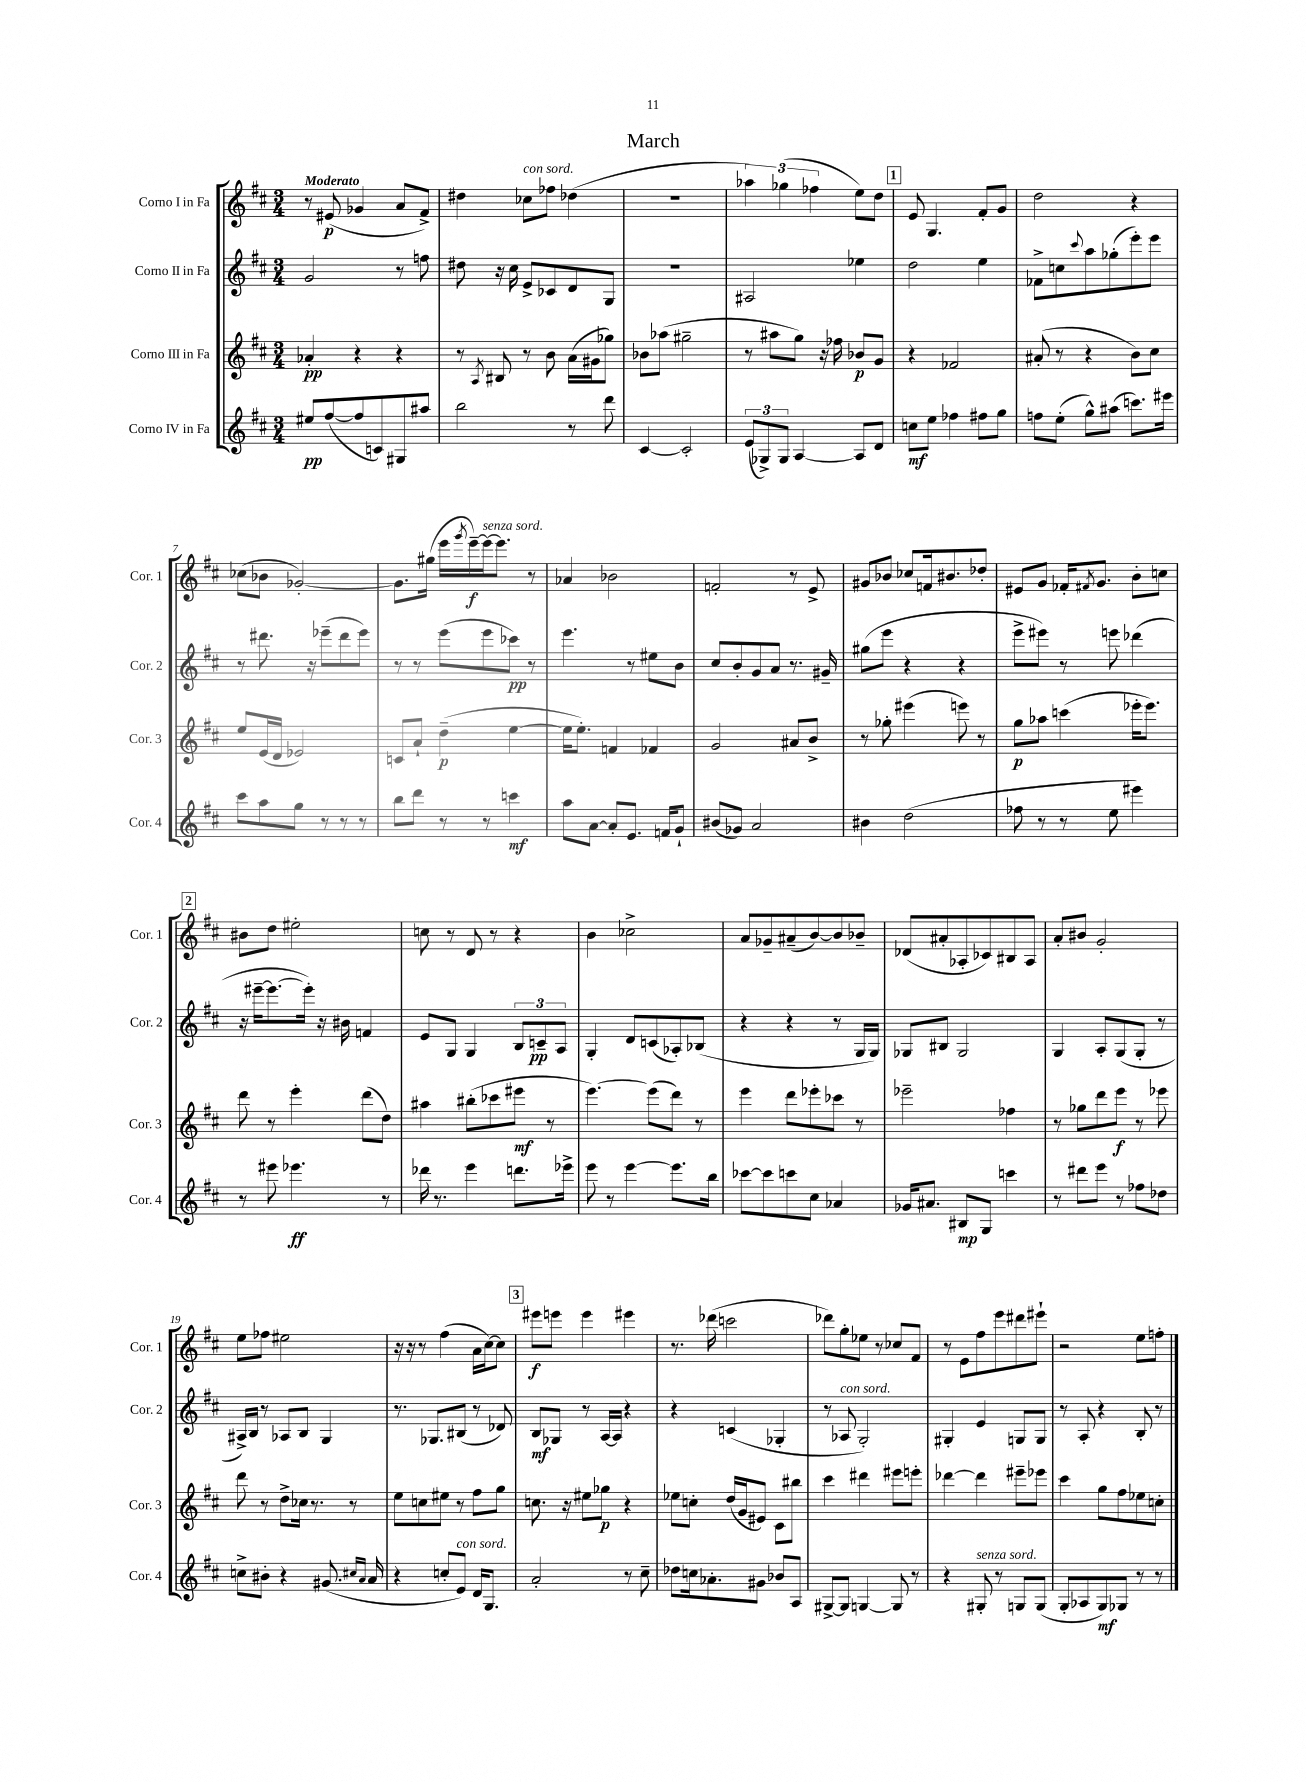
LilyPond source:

\header { title = "March" }
<<
\new StaffGroup <<
\new Staff = "s0" \with { instrumentName = "Corno I in Fa" shortInstrumentName = "Cor. 1" } {
    \clef treble \key d \major \numericTimeSignature \time 3/4 \tempo "Moderato"
    r8 eis'8\p( ges'4 a'8 fis'8->) |
    dis''4 ces''8^\markup { \italic "con sord." } fes''8 des''4( |
    R2. |
    \tuplet 3/2 { aes''4) ges''4( fes''4 } e''8) d''8 |
    \mark \markup { \box "1" } e'8 g4. fis'8-. g'8 |
    d''2 r4 |
    ces''8( bes'8 ges'2~-.) |
    ges'8. gis''16( e'''16 \acciaccatura { g'''8 } e'''16~--\f) e'''16~^\markup { \italic "senza sord." } e'''8. r8 |
    aes'4 bes'2 |
    f'2-. r8 e'8-> |
    gis'8 bes'8 ces''8 f'16 bis'8. des''8-. |
    eis'8 g'8 fes'16-. \acciaccatura { fis'8 } g'8. b'8-. c''8 |
    \mark \markup { \box "2" } bis'8 d''8 eis''2-. |
    c''8 r8 d'8 r8 r4 |
    b'4 ces''2-> |
    a'8 ges'8-- ais'8--( b'8~) b'8 bes'8-- |
    des'8( ais'8-. aes8-. ces'8) bis8 aes8 |
    a'8-. bis'8 g'2-. |
    e''8 fes''8 eis''2 |
    r16 r16 r8 fis''4( a'16 cis''16~) cis''8 |
    \mark \markup { \box "3" } eis'''8\f e'''8 e'''4 eis'''4 |
    r8. des'''16( c'''2 |
    des'''8) g''8-. ees''8 r8 ces''8 fis'8 |
    r8 e'8 fis''8 e'''8 dis'''8 eis'''8-! |
    r2 e''8 f''8-. \bar "|." |
}
\new Staff = "s1" \with { instrumentName = "Corno II in Fa" shortInstrumentName = "Cor. 2" } {
    \clef treble \key d \major \numericTimeSignature \time 3/4
    g'2 r8 f''8 |
    dis''8 r16 cis''16 e'8-> ces'8 d'8 g8 |
    R2. |
    ais2 ees''4 |
    \mark \markup { \box "1" } d''2 e''4 |
    fes'8-> c''8 \appoggiatura { cis'''8 } a''8 ges''8-.( e'''8-.) e'''8 |
    r8 dis'''8. r16 ees'''8--( dis'''8 ees'''8) |
    r8 r8 e'''8( e'''8 ces'''8\pp) r8 |
    e'''4. r8 eis''8 b'8 |
    cis''8 b'8-. g'8 a'8 r8. gis'16-- |
    gis''8( e'''8 r4 r4 |
    e'''8-> eis'''8) r8 e'''8 des'''4( |
    \mark \markup { \box "2" } r16 eis'''16~-- eis'''8.~ eis'''16-.) r16 bis'16 f'4 |
    e'8 g8 g4 \tuplet 3/2 { b8 c'8--\pp a8 } |
    g4-. d'8 c'8( aes8-.) bes8( |
    r4 r4 r8 g16 g16) |
    ges8 bis8 ges2 |
    g4 a8-. g8( g8-. r8 |
    ais16->) b16 r8 aes8 b8 g4 |
    r8. ges8. bis8( r8 des'8) |
    \mark \markup { \box "3" } b8\mf ges8 r8 a16~ a16 r4 |
    r4 c'4( ges4-. |
    r8 aes8^\markup { \italic "con sord." } g2-.) |
    gis4-. e'4 g8 g8 |
    r8 a8-. r4 b8-. r8 \bar "|." |
}
\new Staff = "s2" \with { instrumentName = "Corno III in Fa" shortInstrumentName = "Cor. 3" } {
    \clef treble \key d \major \numericTimeSignature \time 3/4
    aes'4-.\pp r4 r4 |
    r8 \acciaccatura { a8 } bis8 r8 b'8 a'16( gis'16 ges''8) |
    bes'8 aes''8( gis''2-- |
    r8 ais''8 g''8) r16 fes''16 bes'8\p g'8 |
    \mark \markup { \box "1" } r4 fes'2 |
    ais'8-.( r8 r4 b'8) cis''8 |
    e''8 e'16( d'16 ees'2) |
    c'8 a'8-! d''4--\p( e''4~ |
    e''16 e''8.-.) f'4 fes'4 |
    g'2 ais'8 b'8-> |
    r8 ges''8-. eis'''4( e'''8) r8 |
    g''8\p aes''8 c'''4( ees'''16-. ees'''8.) |
    \mark \markup { \box "2" } d'''8 r8 e'''4-. d'''8( d''8) |
    ais''4 bis''8-.( ces'''8 eis'''8\mf r8 |
    e'''4.~) e'''8( d'''8) r8 |
    e'''4 d'''8 ees'''8-. ces'''8 r8 |
    ees'''2-- fes''4 |
    r8 ges''8 d'''8 e'''8\f r8 ees'''8 |
    d'''8 r8 d''8-> ces''16 r8. r8 |
    e''8 c''8 eis''8 r8 fis''8 g''8 |
    \mark \markup { \box "3" } c''8. r16 eis''8 ges''8\p r4 |
    ees''8 c''8-. d''16( g'16 eis'8) cis'8 bis''8 |
    cis'''4 dis'''4 eis'''8 e'''8-. |
    des'''4~ des'''4 eis'''8-- ees'''8 |
    cis'''4 g''8 fis''8 ees''8 c''8-. \bar "|." |
}
\new Staff = "s3" \with { instrumentName = "Corno IV in Fa" shortInstrumentName = "Cor. 4" } {
    \clef treble \key d \major \numericTimeSignature \time 3/4
    eis''8\pp fis''8~( fis''8 c'8) gis8 ais''8 |
    b''2 r8 d'''8 |
    cis'4~ cis'2-. |
    \tuplet 3/2 { e'8( ges8->) ges8 } a4~ a8 d'8 |
    \mark \markup { \box "1" } c''8\mf e''8 fes''4 fis''8 g''8 |
    f''8 e''8-.( g''8-^) ais''8( c'''8.) eis'''16 |
    cis'''8 a''8 g''8 r8 r8 r8 |
    b''8 d'''8 r8 r8 c'''4\mf |
    a''8 a'8~ a'8-. e'8. f'16 g'8-! |
    bis'8( ges'8) a'2 |
    bis'4 d''2( |
    fes''8 r8 r8 e''8 eis'''4) |
    \mark \markup { \box "2" } r8 eis'''8 ees'''4.\ff r8 |
    des'''16 r8. e'''4 d'''8. ees'''16-> |
    e'''8 r8 e'''4~ e'''8. b''16 |
    ces'''8~ ces'''8 c'''8 cis''8 aes'4 |
    ges'16 ais'8. bis8\mp g8 c'''4 |
    r8 dis'''8 e'''8 r8 fes''8 des''8 |
    c''8-> bis'8-. r4 gis'8.( \grace { cis''16 a'16 } a'16 |
    r4 c''8-. e'8^\markup { \italic "con sord." }) d'16 g8. |
    \mark \markup { \box "3" } a'2-. r8 cis''8-- |
    des''8 c''16 aes'8.-. gis'8 bes'8 a8 |
    gis8~-> gis8 g4~ g8 r8 |
    r4 gis8-.^\markup { \italic "senza sord." } r8 g8 g8( |
    g8-. aes8 g8\mf) ges8 r8 r8 \bar "|." |
}
>>
>>
